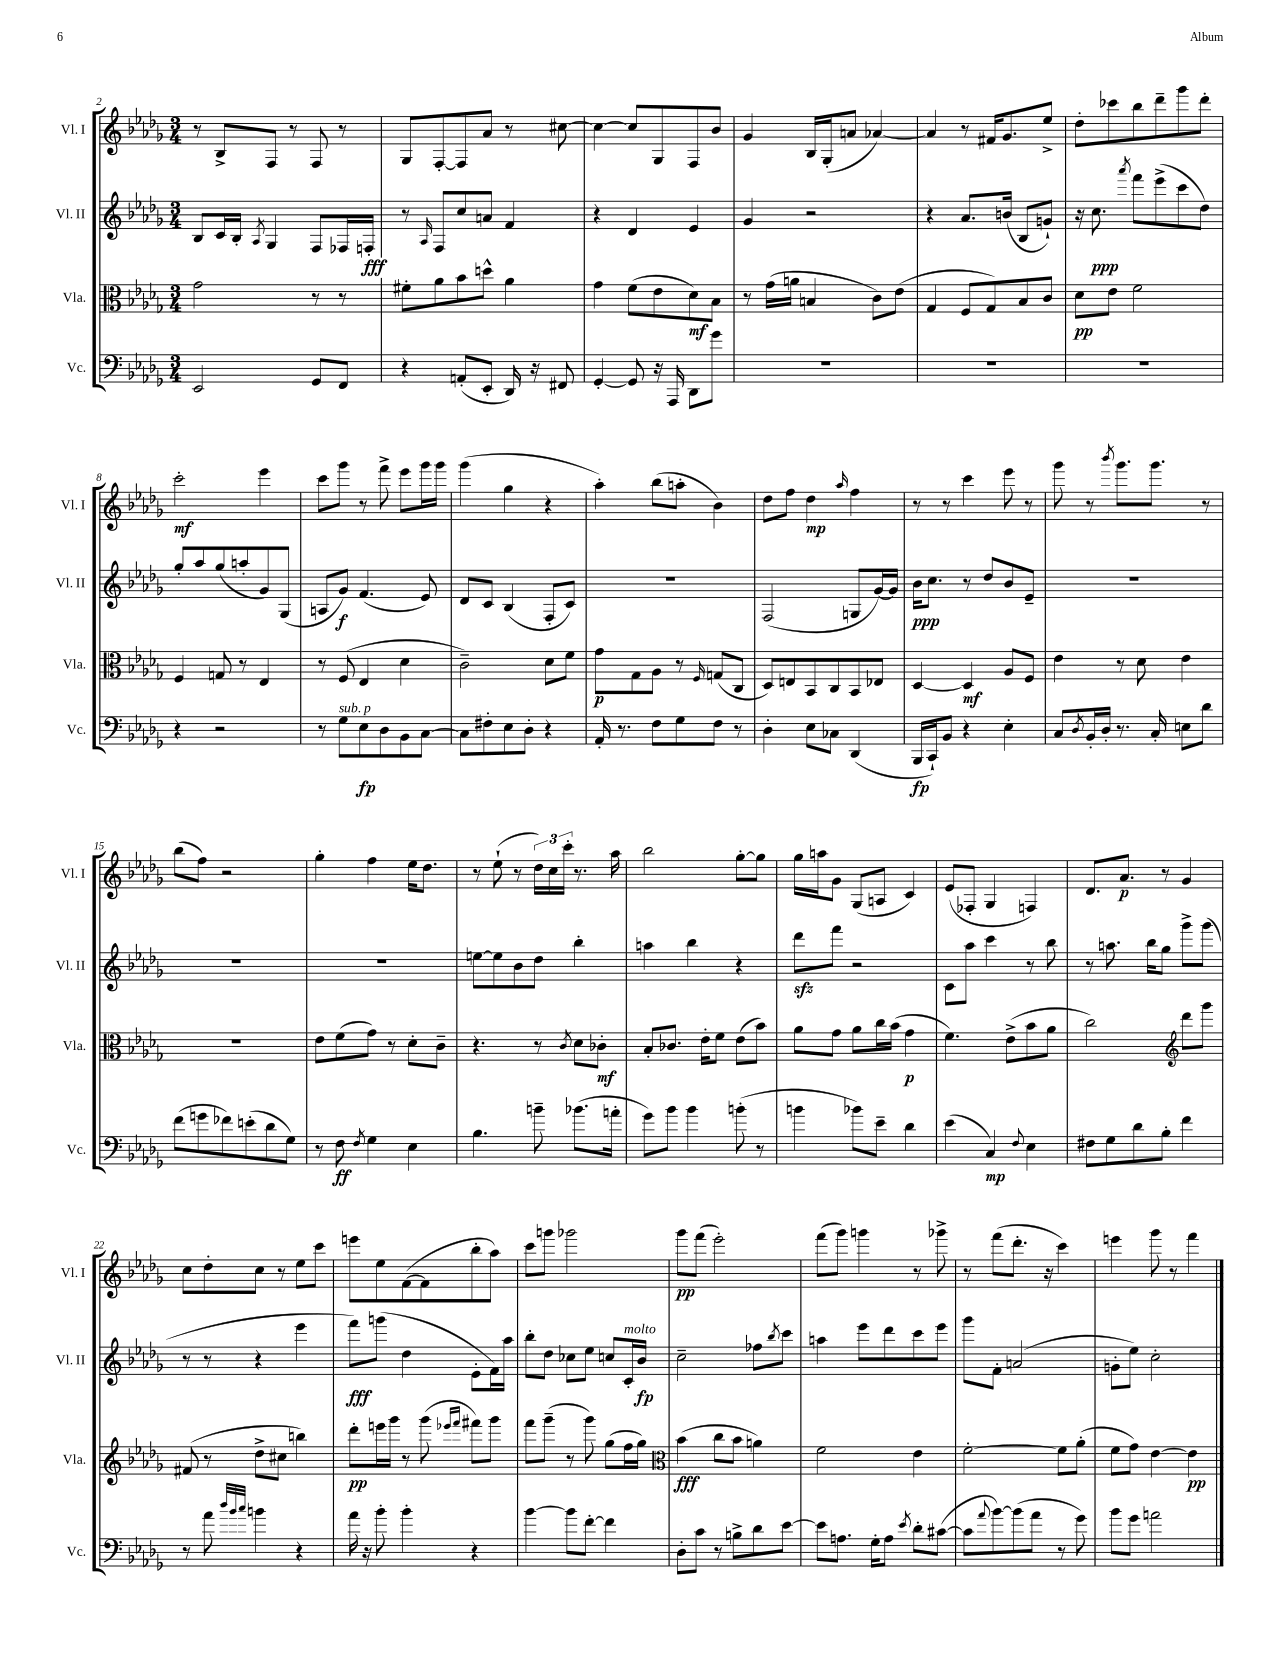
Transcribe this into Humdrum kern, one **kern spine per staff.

**kern	**kern	**kern	**kern
*staff4	*staff3	*staff2	*staff1
*clefF4	*clefC3	*clefG2	*clefG2
*k[b-e-a-d-g-]	*k[b-e-a-d-g-]	*k[b-e-a-d-g-]	*k[b-e-a-d-g-]
*M3/4	*M3/4	*M3/4	*M3/4
2EE-	2g-	8B-	8r
.	.	16c	8B-^
.	.	16B-'	.
.	.	8qA-	.
.	.	4G-	8F
.	.	.	8r
8GG-	8r	8F	8F
8FF	8r	16F-	8r
.	.	16F'	.
=	=	=	=
4r	8f#'	8r	8G-
.	.	16qqA-	.
.	8a-	8F	[8F'
(8AA'	8b-	8cc	8F]
8EE-'	8dd^^	8a	8a-
16DD-)	4a-	4f	8r
16r	.	.	.
8FF#	.	.	[8cc#
=	=	=	=
[4GG-'	4g-	4r	4cc#_
8GG-]	(8f	4d-	8cc#]
16r	8e-	.	8G-
16AAA-	.	.	.
8DD-	8d-)	4e-	8F
8g-	8B-	.	8b-
=	=	=	=
2.r	8r	4g-	4g-
.	(16g-	.	.
.	16a	.	.
.	4B	2r	16B-
.	.	.	(16G-'
.	.	.	8a
.	8c)	.	[4a-)
.	(8e-	.	.
=	=	=	=
2.r	4G-	4r	4a-]
.	8F	8.a-	8r
.	8G-)	.	16f#
.	.	(16b	8.g-
.	8B-	8B-	.
.	8c	8g`)	8ee-^
=	=	=	=
2.r	8d-	16r	8dd-'
.	.	8.cc	.
.	8e-	.	8ccc-
.	.	8qaaa-	.
.	2f	8fff	8bb-
.	.	(8eee-^	8ddd-~
.	.	8ccc	8ggg-
.	.	8dd-)	8ddd-'
=	=	=	=
4r	4F	8gg-'	2ccc'
.	.	8aa-	.
2r	8G	(8gg-	.
.	8r	8aa'	.
.	4E-	8g-)	4eee-
.	.	(8G-	.
=	=	=	=
8r	8r	8A	8ccc
8G-	(8F	8g-)	8ggg-
8E-	4E-	(4.f	8r
8D-	.	.	8fff^
8BB-	4d-	.	8eee-
[8C	.	8e-)	16ggg-
.	.	.	16ggg-
=	=	=	=
8C]	2c~)	8d-	(4ggg-
8F#'	.	8c	.
8E-	.	(4B-	4gg-
8D-'	.	.	.
4r	8d-	8F'	4r
.	8f	8c)	.
=	=	=	=
16AA-'	8g-	2.r	4aa-')
8.r	.	.	.
.	8G-	.	.
8F	8A-	.	(8bb-
8G-	8r	.	8aa'
.	16qqF	.	.
8F	(8G	.	4b-)
8r	8C	.	.
=	=	=	=
4D-'	8D-)	(2F	8dd-
.	8E	.	8ff
8E-	8BB-	.	4dd-
8C-	8C	.	.
.	.	.	16qqaa-
(4DD-	8BB-	8G	4ff
.	8E-	[16g-)	.
.	.	16g-]	.
=	=	=	=
16BBB-	[4D-	16b-	8r
16CC`)	.	8.cc	.
8BB-	.	.	8r
4r	4D-]	8r	4ccc
.	.	8dd-	.
4E-'	8A-	8b-	8eee-
.	8F	8e-~	8r
=	=	=	=
8C	4e-	2.r	8ggg-
8qD-	.	.	.
16BB-'	.	.	8r
16D-'	.	.	.
.	.	.	8qbbb-
8.r	8r	.	8.ggg-
.	8d-	.	.
16C'	.	.	8.ggg-
8E	4e-	.	.
8d-	.	.	8r
=	=	=	=
(8f	2.r	2.r	(8bb-
8g	.	.	8ff)
8f-)	.	.	2r
(8e'	.	.	.
8d-	.	.	.
8G-)	.	.	.
=	=	=	=
8r	8e-	2.r	4gg-'
8F	(8f	.	.
8qF	.	.	.
4G-	8g-)	.	4ff
.	8r	.	.
4E-	8d-'	.	16ee-
.	.	.	8.dd-
.	8c~	.	.
=	=	=	=
4.B-	4.r	[8ee	8r
.	.	8ee]	(8ee-`
.	.	8b-	8r
8b~	8r	8dd-	24dd-)
.	.	.	24cc
.	.	.	24ccc'
.	8qc	.	.
(8.b-	8d-	4bb-'	8.r
.	8c-'	.	.
16a'	.	.	16aa-
=	=	=	=
8g-)	8B-'	4aa	2bb-
8b-	8.c-	.	.
4b-	.	4bb-	.
.	16e-'	.	.
.	8f	.	.
(8b'	(8e-	4r	[8gg-'
8r	8b-)	.	8gg-]
=	=	=	=
4b	8a-	8ddd-	16gg-
.	.	.	16aa
.	8g-	8fff	8g-
8b-)	8a-	2r	(8G-
8e-~	16cc	.	8A
.	(16b-	.	.
4d-	4g-	.	4c)
=	=	=	=
(4e-	4.f)	8c	(8e-
.	.	8aa-	8F-'
4C)	.	4ccc	4G-
.	(8e-^	.	.
8qqF	.	.	.
4E-	8b-	8r	4F)
.	8a-	8bb-	.
=	=	=	=
8F#	2cc)	8r	8.d-
8G-	.	8.aa	.
.	.	.	8.a-
8d-	.	.	.
.	.	16bb-	.
8B-'	.	8gg-	8r
*	*clefG2	*	*
4f	8ddd-	8ggg-^	4g-
.	8ggg-	(8ggg-	.
=	=	=	=
8r	(8f#	8r	8cc
8a-	8r	8r	8dd-'
32qqdd-	.	.	.
32qqb-	.	.	.
32qqcc	.	.	.
4b	8dd-^	4r	8cc
.	8cc#	.	8r
4r	4bb)	4eee-	8ee-
.	.	.	8ccc
=	=	=	=
16a-	8ddd-'	8fff)	8eee
16r	.	.	.
8b-'	16eee	(8ggg	8ee-
.	16ggg-	.	.
4b-'	8r	4dd-	([8f
.	(8ggg-	.	8f]
.	16qqeee-	.	.
.	16qqfff	.	.
4r	8fff#)	8e-'	8bb-'
.	8ggg-	16f)	8aa-)
.	.	16aa-	.
=	=	=	=
[4b-	8fff	8bb-'	8ccc
.	(8ggg-~	8dd-	8ggg
8b-]	8r	8cc-	2ggg-
[8f'	8ggg-)	8ee-	.
4f]	(8gg-	8cc	.
.	16ff	16c'	.
.	16gg-)	16b-	.
=	=	=	=
*	*clefC3	*	*
8D-'	(4b-	2cc~	8ggg-
8c	.	.	(8fff
8r	8cc	.	2eee-')
8B^	8b-	.	.
8d-	4a)	8ff-	.
.	.	8qbb-	.
[8e-	.	8ccc	.
=	=	=	=
8e-]	2f	4aa	(8fff
8.A	.	.	8ggg-)
.	.	8eee-	4ggg
16G-'	.	.	.
8A	.	8ddd-	.
8qe-	.	.	.
8d-'	4e-	8ccc	8r
([8c#	.	8eee-	8ggg-^
=	=	=	=
8c#]	[2f'	8ggg-	8r
8qqa-	.	.	.
[8b-)	.	8f'	(8fff
(8b-]	.	(2a	8.ddd-'
8a-	.	.	.
.	.	.	16r
8r	8f]	.	4ccc)
8g-)	(8a-'	.	.
=	=	=	=
8b-	8f	8g'	4eee
8g-	8g-)	8ee-)	.
2a	[4e-	2cc'	8ggg-
.	.	.	8r
.	4e-]	.	4fff
==	==	==	==
*-	*-	*-	*-
